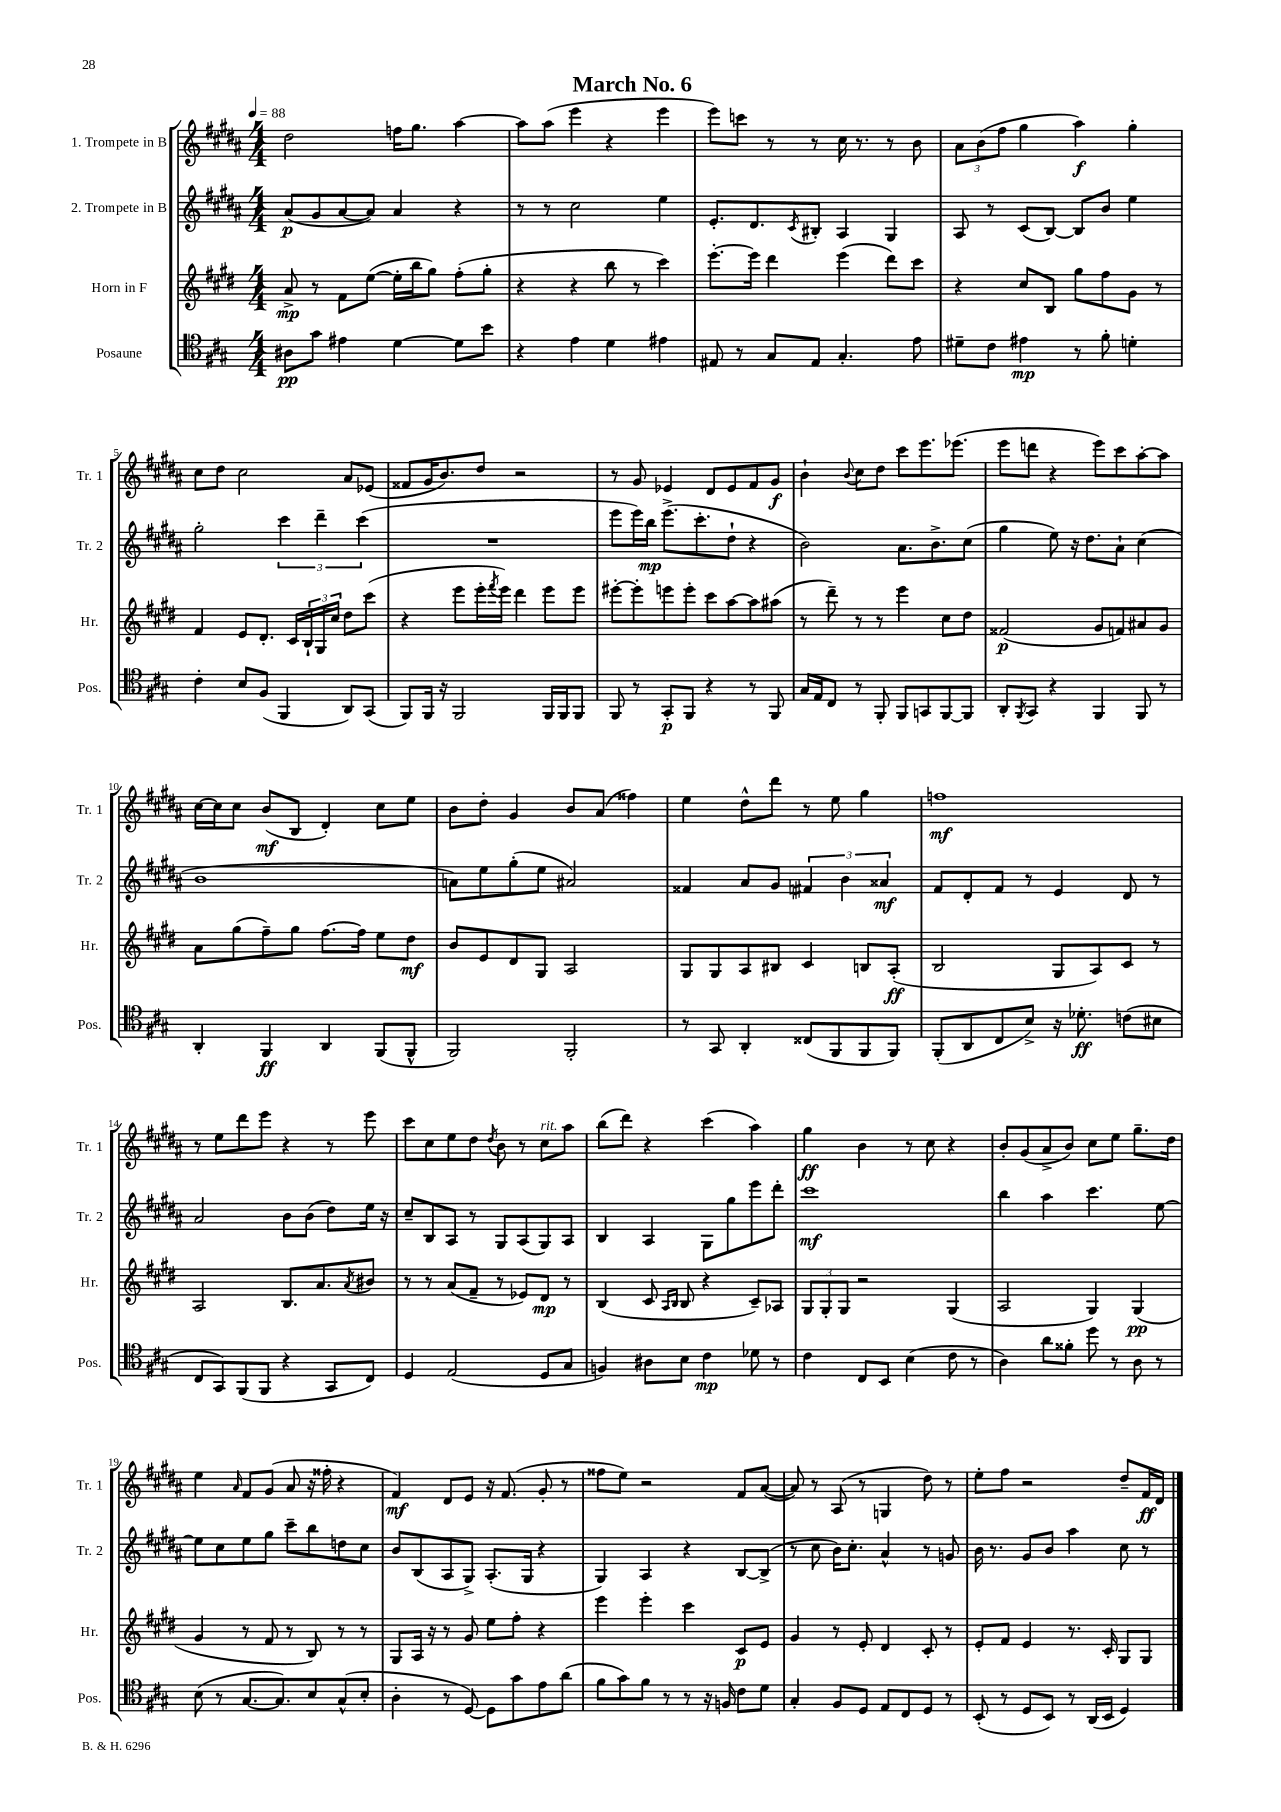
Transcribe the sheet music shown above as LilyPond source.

\header { title = "March No. 6" }
<<
\new StaffGroup <<
\new Staff = "s0" \with { instrumentName = "1. Trompete in B" shortInstrumentName = "Tr. 1" } {
    \clef treble \key b \major \numericTimeSignature \time 4/4 \tempo 4 = 88
    dis''2 f''16 gis''8. ais''4~ |
    ais''8 ais''8( e'''4 r4 e'''4 |
    e'''8) c'''8 r8 r8 cis''16 r8. r8 b'8 |
    \tuplet 3/2 { ais'8 b'8( fis''8 } gis''4 ais''4\f) gis''4-. |
    cis''8 dis''8 cis''2 ais'8 ees'8( |
    fisis'8 gis'16 b'8.) dis''8 r2 |
    r8 gis'8 ees'4 dis'8 ees'8 fis'8 gis'8\f |
    b'4-! \appoggiatura { b'8 } cis''8 dis''8 cis'''8 e'''8. ees'''8.( |
    e'''8 d'''8 r4 e'''8) cis'''8 ais''8~-. ais''8 |
    cis''16~ cis''16 cis''8 b'8\mf( b8 dis'4-.) cis''8 e''8 |
    b'8 dis''8-. gis'4 b'8 ais'8( fisis''4) |
    e''4 dis''8-^ dis'''8 r8 e''8 gis''4 |
    f''1\mf |
    r8 e''8 dis'''8 e'''8 r4 r8 e'''8 |
    cis'''8 cis''8 e''8 dis''8 \acciaccatura { dis''8 } b'8 r8 cis''8^\markup { \italic "rit." } ais''8 |
    b''8( dis'''8) r4 cis'''4( ais''4) |
    gis''4\ff b'4 r8 cis''8 r4 |
    b'8-. gis'8( ais'8-> b'8) cis''8 e''8 gis''8.-- dis''16 |
    e''4 \grace { ais'16 } fis'8 gis'8( ais'8 r16 fisis''16-. r4 |
    fis'4\mf) dis'8 e'8 r16 fis'8.( gis'8-. r8 |
    fisis''8 e''8) r2 fis'8 ais'8~( |
    ais'8) r8 ais8( r8 g4 dis''8) r8 |
    e''8-. fis''8 r2 dis''8-- fis'16\ff dis'16 \bar "|." |
}
\new Staff = "s1" \with { instrumentName = "2. Trompete in B" shortInstrumentName = "Tr. 2" } {
    \clef treble \key b \major \numericTimeSignature \time 4/4
    ais'8\p( gis'8 ais'8~ ais'8) ais'4 r4 |
    r8 r8 cis''2 e''4 |
    e'8.-. dis'8. \acciaccatura { cis'8 } bis8-. ais4 gis4 |
    ais8 r8 cis'8( b8~) b8 b'8 e''4 |
    gis''2-. \tuplet 3/2 { cis'''4 dis'''4-- cis'''4( } |
    R1 |
    e'''8 e'''16) b''16\mp e'''8.->( cis'''8.-. dis''8-! r4 |
    b'2) ais'8. b'8.-> cis''8( |
    gis''4 e''8) r16 dis''8. ais'8-! cis''4( |
    b'1 |
    a'8) e''8 gis''8-.( e''8 ais'2) |
    fisis'4 ais'8 gis'8 \tuplet 3/2 { fis'4 b'4 aisis'4\mf } |
    fis'8 dis'8-. fis'8 r8 e'4 dis'8 r8 |
    ais'2 b'8 b'8( dis''8) e''16 r16 |
    cis''8-- b8 ais8 r8 gis8 ais8( gis8) ais8 |
    b4 ais4 gis8 gis''8 e'''8 dis'''8-. |
    cis'''1\mf |
    b''4 ais''4 cis'''4. e''8~ |
    e''8 cis''8 e''8 gis''8 cis'''8-- b''8 d''8 cis''8 |
    b'8 b8( ais8 gis8->) ais8.-.( gis16 r4 |
    gis4) ais4 r4 b8~ b8->( |
    r8 cis''8 b'16) cis''8.-. ais'4-^ r8 g'8 |
    b'16 r8. gis'8 b'8 ais''4 cis''8 r8 \bar "|." |
}
\new Staff = "s2" \with { instrumentName = "Horn in F" shortInstrumentName = "Hr." } {
    \clef treble \key e \major \numericTimeSignature \time 4/4
    a'8->\mp r8 fis'8 e''8~( e''16-. b''16 gis''8) fis''8-.( gis''8-. |
    r4 r4 b''8 r8 cis'''4) |
    e'''8.~-. e'''16 dis'''4 e'''4( dis'''8) cis'''8 |
    r4 cis''8 b8 gis''8 fis''8 gis'8 r8 |
    fis'4 e'8 dis'8.-. cis'16 \tuplet 3/2 { b16-! gis16 cis''16 } dis''8 cis'''8( |
    r4 e'''8 e'''16-. \acciaccatura { fis'''8 } e'''16) dis'''4 e'''8 e'''8 |
    eis'''8~-. eis'''8-. e'''8 e'''8-. cis'''8 a''8~ a''8 ais''8( |
    r8 dis'''8--) r8 r8 e'''4 cis''8 dis''8 |
    fisis'2\p( gis'8 f'8) ais'8 gis'8 |
    a'8 gis''8( fis''8--) gis''8 fis''8.~ fis''16 e''8 dis''8\mf |
    b'8 e'8 dis'8 gis8 a2 |
    gis8 gis8 a8 bis8 cis'4 b8 a8-.\ff( |
    b2 gis8 a8) cis'8 r8 |
    a2 b8. a'8. \acciaccatura { a'8 } bis'8 |
    r8 r8 a'8( fis'8-- r8 ees'8) dis'8\mp r8 |
    b4( cis'8 \grace { a16 b16 } b8 r4 cis'8--) aes8 |
    \tuplet 3/2 { gis8 gis8-. gis8 } r2 gis4( |
    a2 gis4) gis4\pp( |
    gis'4 r8 fis'8 r8 b8) r8 r8 |
    gis8 a16 r16 r8 gis'8 e''8 fis''8-. r4 |
    e'''4 e'''4-. cis'''4 cis'8\p e'8 |
    gis'4 r8 e'8-. dis'4 cis'8-. r8 |
    e'8-. fis'8 e'4 r8. cis'16-. gis8 gis8 \bar "|." |
}
\new Staff = "s3" \with { instrumentName = "Posaune" shortInstrumentName = "Pos." } {
    \clef tenor \key a \major \numericTimeSignature \time 4/4
    ais8\pp gis'8 eis'4 d'4~ d'8 b'8 |
    r4 e'4 d'4 eis'4 |
    eis8 r8 gis8 eis8 gis4.-. e'8 |
    dis'8-- cis'8 eis'4\mp r8 fis'8-. d'4-. |
    cis'4-. b8 fis8( fis,4 a,8) gis,8( |
    fis,8) fis,16 r16 fis,2 fis,16 fis,16 fis,8 |
    fis,8 r8 gis,8-.\p fis,8 r4 r8 fis,8 |
    gis16 e16 cis8 r8 fis,8-. fis,8 g,8 fis,8~ fis,8 |
    a,8-. \acciaccatura { fis,8 } gis,8 r4 fis,4 fis,8 r8 |
    a,4-. fis,4\ff a,4 fis,8( fis,8-^ |
    fis,2) fis,2-. |
    r8 gis,8 a,4-. cisis8( fis,8 fis,8 fis,8) |
    fis,8-.( a,8 cis8 b8->) r16 des'8.-.\ff c'8( bis8 |
    cis8 gis,8) fis,8( fis,8 r4 gis,8 cis8) |
    d4 e2( d8 gis8 |
    f4) ais8 b8 cis'4\mp des'8 r8 |
    cis'4 cis8 b,8 b4( cis'8 r8 |
    a4) a'8 fisis'8-. d''8 r8 a8 r8 |
    b8( r8 gis8.~ gis8.) b8 gis8-^( b8-. |
    a4-. r8 d8~) d8 gis'8 e'8 a'8( |
    fis'8 gis'8) fis'8 r8 r8 r16 f16 cis'8 d'8 |
    gis4-. fis8 d8 e8 cis8 d8 r8 |
    b,8-.( r8 d8 b,8) r8 a,16( b,16 d4) \bar "|." |
}
>>
>>
